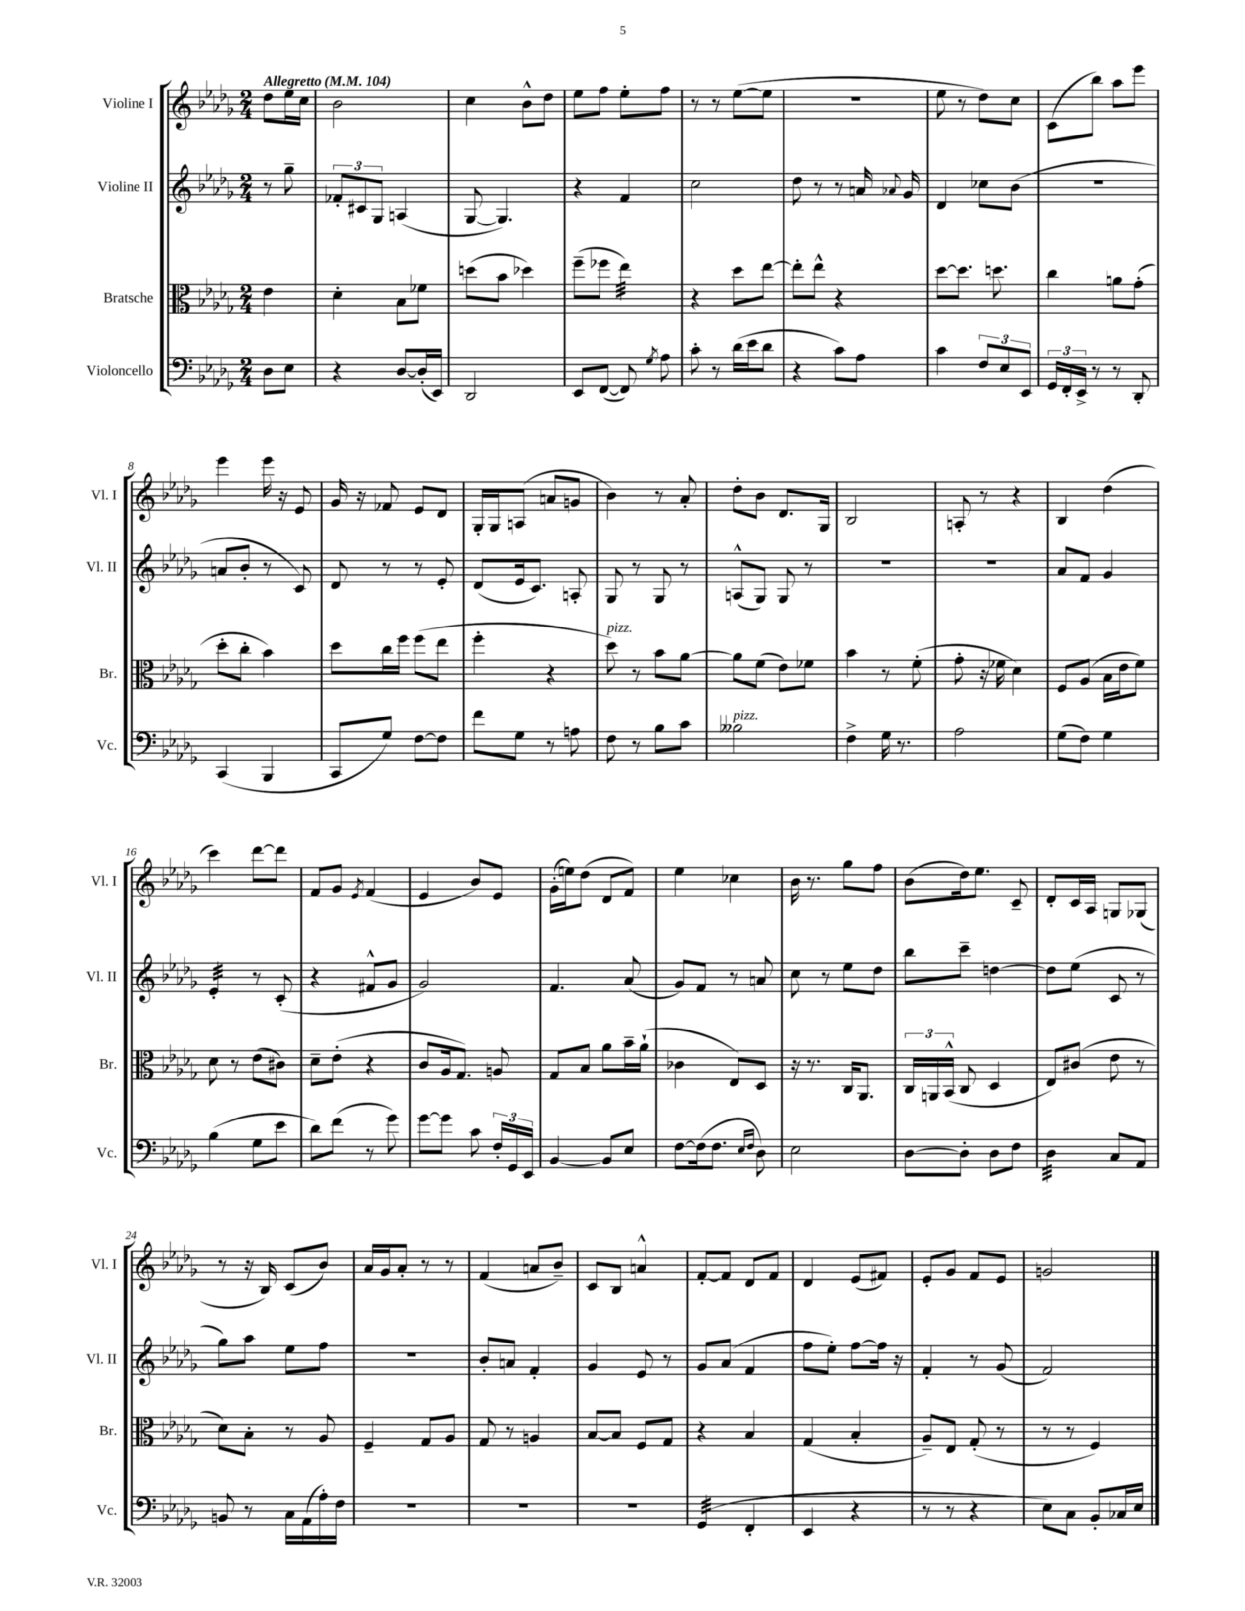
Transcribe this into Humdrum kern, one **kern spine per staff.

**kern	**kern	**kern	**kern
*staff4	*staff3	*staff2	*staff1
*clefF4	*clefC3	*clefG2	*clefG2
*k[b-e-a-d-g-]	*k[b-e-a-d-g-]	*k[b-e-a-d-g-]	*k[b-e-a-d-g-]
*M2/4	*M2/4	*M2/4	*M2/4
*MM104	*MM104	*MM104	*MM104
8D-	4e-	8r	8dd-
8E-	.	8gg-~	16ee-
.	.	.	16cc
=	=	=	=
4r	4d-'	12f-'	2b-
.	.	12c#	.
.	.	12G-	.
[8D-	8B-	(4A	.
(16D-']	8f-	.	.
16EE-)	.	.	.
=	=	=	=
2DD-	(8dd	[8G-	4cc
.	8b-	4.G-])	.
.	4dd-)	.	8b-^^
.	.	.	8dd-
=	=	=	=
8EE-	(8ff~	4r	8ee-
([8FF	8ff-	.	8ff
8FF])	4ee-)	4f	8ee-'
8qG-	.	.	.
8A-	.	.	8ff
=	=	=	=
8c'	4r	2cc	8r
8r	.	.	8r
(16d-	8dd-	.	([8ee-
16e-	.	.	.
8d-	[8ee-	.	8ee-]
=	=	=	=
4r	8ee-']	8dd-	2r
.	8ee-^^	8r	.
8c)	4r	8r	.
8A-	.	16a	.
.	.	8qqa-	.
.	.	16g-	.
=	=	=	=
4c	[8dd-	4d-	8ee-
.	8.dd-]	.	8r
12F	.	8cc-	8dd-)
.	8.dd	.	.
12E-	.	.	.
.	.	(8b-	8cc
12EE-	.	.	.
=	=	=	=
24GG-	4cc	2r	(8c
24FF'	.	.	.
24EE-^	.	.	.
8r	.	.	8bb-)
8r	8a	.	8aa-
8DD-'	(8g-'	.	8eee-
=	=	=	=
(4CC	8dd-'	8a	4eee-
.	8cc'	8b-'	.
4BBB-	4b-)	8r	16eee-
.	.	.	16r
.	.	8c)	8e-
=	=	=	=
8CC	8dd-	8d-	16g-
.	.	.	16r
8G-)	16cc	8r	8f-
.	16ff	.	.
[8F	(8ff	8r	8e-
8F]	8ee-	8e-'	8d-
=	=	=	=
8f	4ff'	(8d-	16G-'
.	.	.	16G-
8G-	.	16e-	(8A
.	.	8.c)	.
8r	4r	.	8a
8A	.	8A'	8g
=	=	=	=
8F	8dd-)	8G-	4b-)
8r	8r	8r	.
8B-	8b-	8G-	8r
8c	[8a-	8r	8a-'
=	=	=	=
2B--	8a-]	(8A^^	8dd-'
.	(8f	8G-)	8b-
.	8e-)	8G-	8.d-
.	8f-	8r	.
.	.	.	16G-
=	=	=	=
4F^	4b-	2r	2B-
16G-	8r	.	.
8.r	.	.	.
.	(8f'	.	.
=	=	=	=
2A-	8g-'	2r	8A'
.	16r	.	8r
.	16f-	.	.
.	4d-)	.	4r
=	=	=	=
(8G-	8F	8a-	4B-
8F)	(8A-	8f	.
4G-	16B-	4g-	(4dd-
.	16e-	.	.
.	8f)	.	.
=	=	=	=
(4B-	8d-	4e-'	4ccc)
.	8r	.	.
8G-	(8e-	8r	[8ddd-
8e-	8c#)	(8c'	8ddd-]
=	=	=	=
8d-)	8d-~	4r	8f
(8f	(8e-'	.	8g-
.	.	.	8qe-
8r	4r	8f#^^	(4f
8g-)	.	8g-	.
=	=	=	=
[8g-	8c	2g-)	4e-
8g-]	16A-	.	.
.	8.G-)	.	.
8c	.	.	8b-)
24F'	8A	.	8e-
24GG-	.	.	.
24EE-	.	.	.
=	=	=	=
[4BB-	8G-	4.f	(16g-'
.	.	.	16ee)
.	8B-	.	(8dd-
8BB-]	8a-	.	8d-
8E-	16b-~	(8a-	8f)
.	(16a-`	.	.
=	=	=	=
[8F	4c-	8g-)	4ee-
(16F]	.	8f	.
8.F	.	.	.
.	8E-)	8r	4cc-
16qqE-	.	.	.
16qqF	.	.	.
8D-)	8D-	8a	.
=	=	=	=
2E-	16r	8cc	16b-
.	8.r	.	8.r
.	.	8r	.
.	16C	8ee-	8gg-
.	8.AA-	.	.
.	.	8dd-	8ff
=	=	=	=
[8D-	24C	8bb-	(8b-
.	24AA	.	.
.	(24BB-^^	.	.
8D-']	8C	8ccc~	16dd-)
.	.	.	8.ee-
8D-	4D-	[4dd	.
8F	.	.	8c~
=	=	=	=
4D-	8E-)	8dd]	8d-'
.	(8c#	(8ee-	16c
.	.	.	16A-
8C	8e-	8c	8G
8AA-	8r	8r	(8G-
=	=	=	=
8BB	8d-)	8gg-)	8r
8r	8B-'	8aa-	16r
.	.	.	16B-)
16C	8r	8ee-	(8c
(16AA-	.	.	.
16A-')	8A-	8ff	8b-)
16F	.	.	.
=	=	=	=
2r	4F~	2r	16a-
.	.	.	16g-
.	.	.	8a-'
.	8G-	.	8r
.	8A-	.	8r
=	=	=	=
2r	8G-	8b-'	(4f
.	8r	8a	.
.	4A	4f'	8a
.	.	.	8b-~)
=	=	=	=
2r	[8B-	4g-	8c
.	8B-]	.	8B-
.	8F	8e-	4a^^
.	8G-	8r	.
=	=	=	=
(4GG-	4r	8g-	[8f'
.	.	(8a-	8f]
4FF'	4B-	4f	8d-
.	.	.	8f
=	=	=	=
4EE-	(4G-	8ff	4d-
.	.	8ee-')	.
4r	4B-'	[8ff	(8e-
.	.	16ff]	8f#)
.	.	16r	.
=	=	=	=
8r	8A-~)	4f'	8e-'
8r	8E-	.	8g-
4r	(8G-'	8r	8f
.	8r	(8g-	8e-
=	=	=	=
8E-)	8r	2f)	2g
8C	8r	.	.
8BB-'	4F)	.	.
16C-	.	.	.
16E-	.	.	.
==	==	==	==
*-	*-	*-	*-
